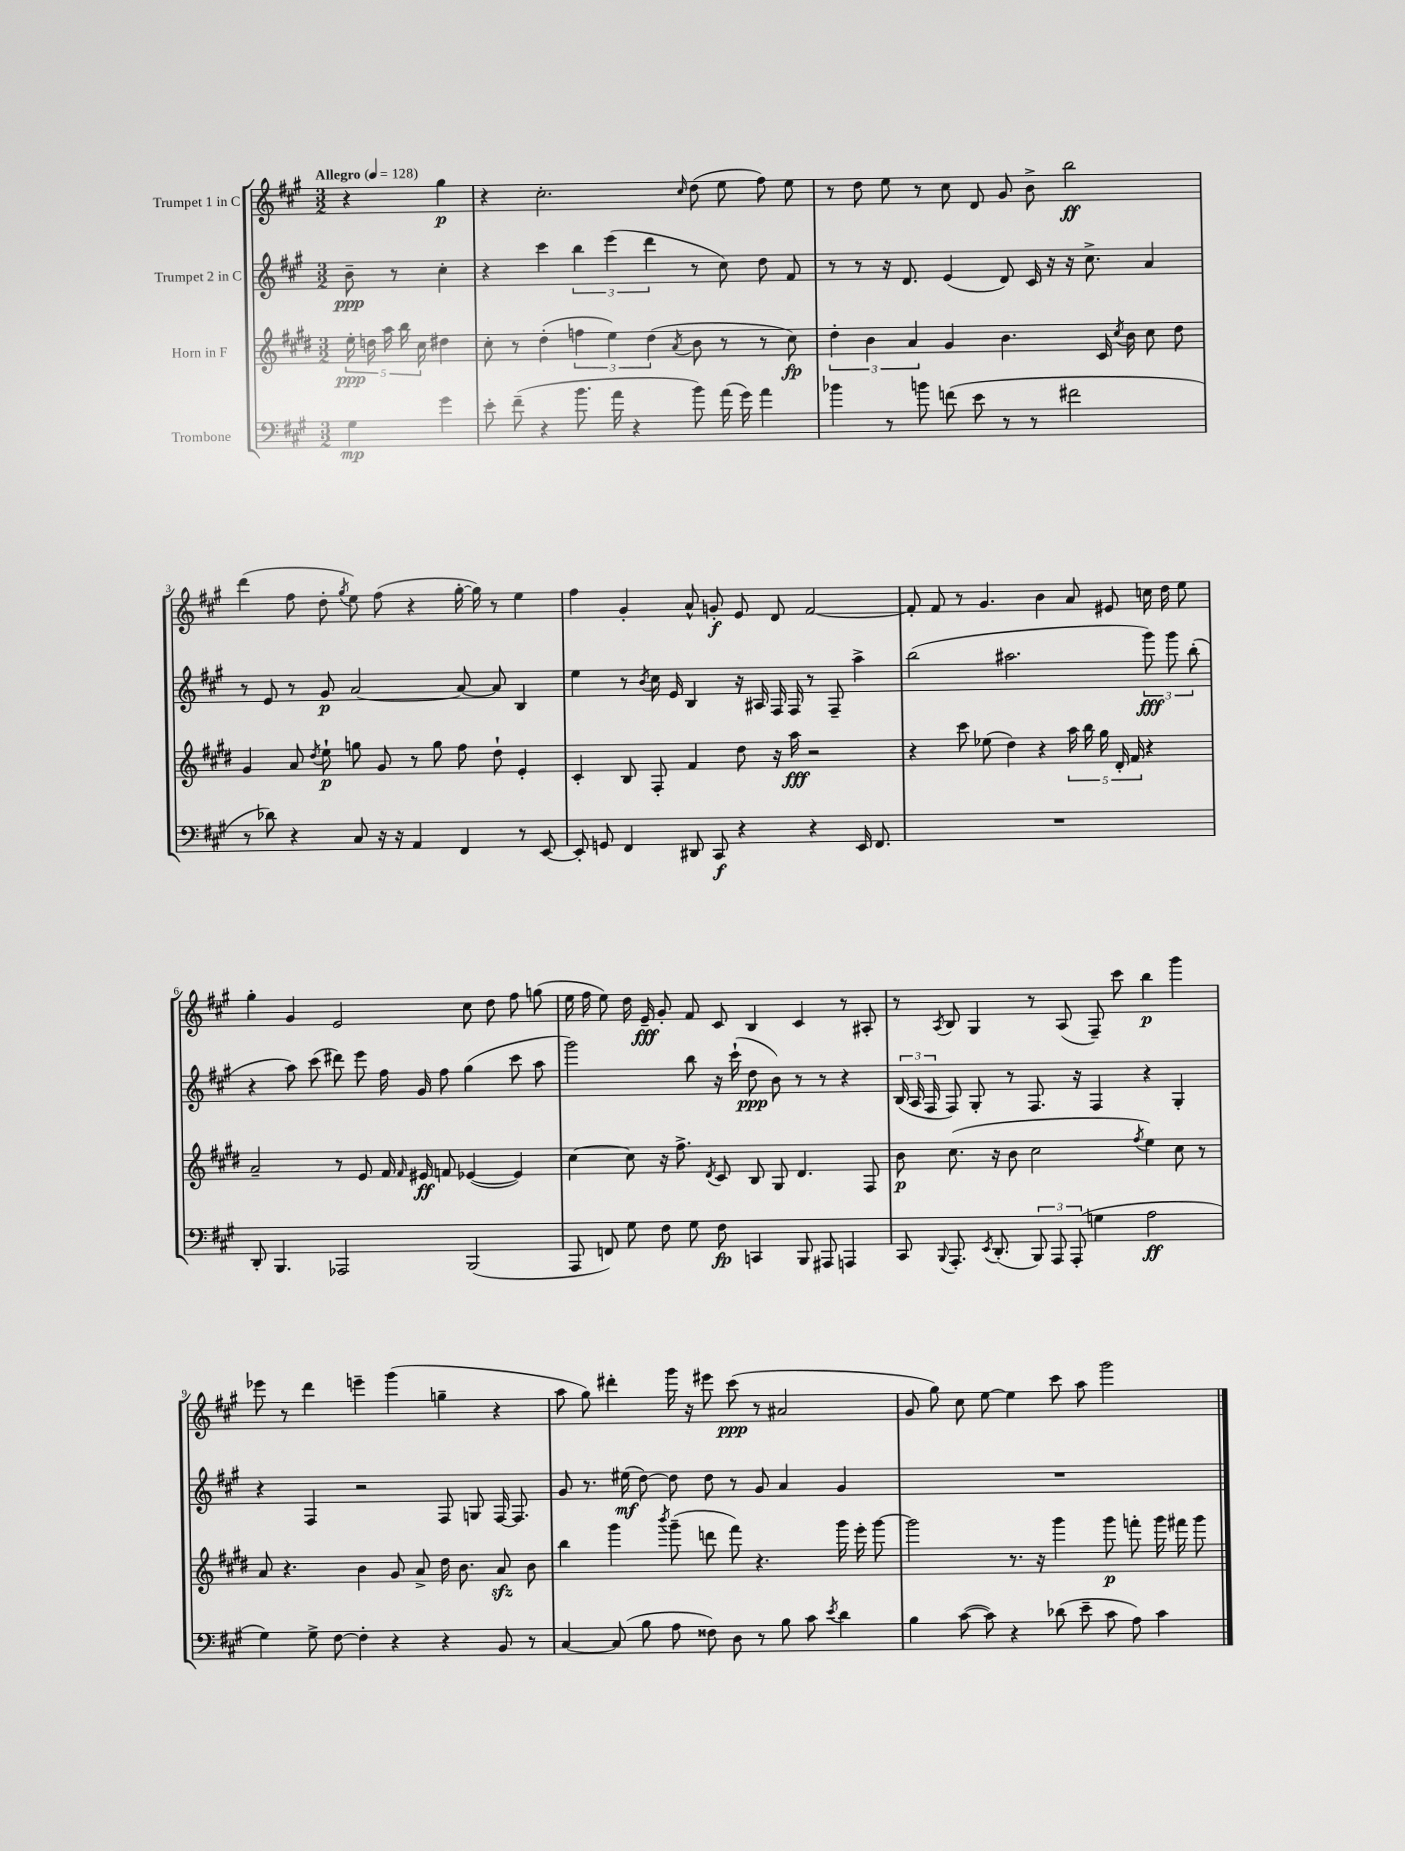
<<
\new StaffGroup <<
\new Staff = "s0" \with { instrumentName = "Trumpet 1 in C" } {
    \clef treble \key a \major \numericTimeSignature \time 3/2 \partial 2 \tempo "Allegro" 4 = 128
    \autoBeamOff r4 gis''4\p |
    r4 cis''2.-. \grace { cis''16 } d''8( e''8 fis''8) e''8 |
    r8 d''8 e''8 r8 cis''8 d'8 gis'8 b'8-> b''2\ff |
    d'''4( fis''8 d''8-. \acciaccatura { gis''8 } e''8) fis''8( r4 gis''16~-. gis''16) r8 e''4 |
    fis''4 gis'4-. a'8-^ g'8-.\f e'8 d'8 fis'2~ |
    fis'8-. fis'8 r8 gis'4. b'4 a'8 eis'8 c''16 d''16 e''8 |
    gis''4-. gis'4 e'2 cis''8 d''8 fis''8 g''8( |
    e''16 fis''16 e''8) d''16 e'16--\fff gis'8-. fis'8 cis'8 b4 cis'4 r8 ais8-. |
    r8 \acciaccatura { a8 } b8 gis4 r8 a8( fis8--) cis'''8 b''4\p gis'''4 |
    ees'''8 r8 d'''4 e'''4-- gis'''4( g''4-- r4 |
    a''8 gis''8) dis'''4-. gis'''16 r16 eis'''8 cis'''8\ppp( r8 ais'2 |
    gis'8 gis''8) cis''8 e''8~ e''4 cis'''8 a''8 gis'''2 \bar "|." |
}
\new Staff = "s1" \with { instrumentName = "Trumpet 2 in C" } {
    \clef treble \key a \major \numericTimeSignature \time 3/2 \partial 2
    \autoBeamOff b'8--\ppp r8 cis''4-. |
    r4 cis'''4 \tuplet 3/2 { b''4 e'''4( d'''4 } r8 cis''8) d''8 fis'8 |
    r8 r8 r16 d'8. e'4( d'8) cis'16 r16 r16 cis''8.-> a'4 |
    r8 e'8 r8 gis'8\p a'2~ a'8~ a'8 b4 |
    e''4 r8 \acciaccatura { b'8 } cis''16 e'16 b4 r16 ais16 fis16 fis16 r8 fis8-- a''4-> |
    b''2( ais''2. \tuplet 3/2 { gis'''8\fff) gis'''8 b''8-.( } |
    r4 a''8) cis'''8( dis'''8) e'''8 fis''16 gis'16 fis''8 gis''4( cis'''8 a''8 |
    gis'''2) b''8 r16 cis'''16-!( d''8\ppp b'8) r8 r8 r4 |
    \tuplet 3/2 { b16( a16 fis16 } fis8) gis8-. r8 fis8. r16 fis4 r4 gis4-. |
    r4 fis4 r2 fis8 g8 fis16~ fis8. |
    gis'8 r8. eis''16\mf( d''8~) d''8 d''8 r8 gis'8 a'4 gis'4 |
    R1. \bar "|." |
}
\new Staff = "s2" \with { instrumentName = "Horn in F" } {
    \clef treble \key e \major \numericTimeSignature \time 3/2 \partial 2
    \autoBeamOff \tuplet 5/4 { e''16-.\ppp d''16 a''16 b''16 cis''16 } dis''4 |
    cis''8-. r8 dis''4-.( \tuplet 3/2 { f''4 e''4) dis''4( } \acciaccatura { a'8 } b'8 r8 r8 cis''8\fp) |
    \tuplet 3/2 { dis''4-. b'4 a'4 } gis'4 b'4. cis'16 \acciaccatura { cis''8 } b'16 cis''8 dis''8 |
    gis'4 a'8 \acciaccatura { dis''8 } e''8-!\p g''8 gis'8 r8 g''8 fis''8 dis''8-! e'4-. |
    cis'4-. b8 fis8-. fis'4 dis''8 r16 a''16\fff r2 |
    r4 cis'''8 ees''8( dis''4) r4 \tuplet 5/4 { a''16 b''16 gis''16 dis'16-. fis'16 } r4 |
    a'2-- r8 e'8 fis'16 \grace { fis'16 } eis'16\ff f'8 ees'4~( ees'4) |
    cis''4~ cis''8 r16 fis''8.-> \acciaccatura { dis'8 } cis'8 b8 gis8 dis'4. fis8 |
    b'8\p cis''8.( r16 b'8 cis''2 \acciaccatura { fis''8 } e''4) cis''8 r8 |
    a'8 r4. b'4 gis'8 a'8-> dis''16 b'8. a'8\sfz b'8 |
    b''4 gis'''4 \acciaccatura { b'''8 } gis'''8--( d'''8 fis'''8) r4. gis'''16 e'''16-. gis'''8~ |
    gis'''2 r8. r16 gis'''4 gis'''8\p f'''8-. gis'''16 fis'''16 gis'''8 \bar "|." |
}
\new Staff = "s3" \with { instrumentName = "Trombone" } {
    \clef bass \key a \major \numericTimeSignature \time 3/2 \partial 2
    \autoBeamOff gis4\mp gis'4 |
    e'8-. fis'8--( r4 b'8. a'16 r4 b'8) a'16( gis'16) a'4 |
    bes'4 r8 b'8 f'8( e'8 r8 r8 fis'2 |
    r8 des'8) r4 cis8 r16 r16 a,4 fis,4 r8 e,8~ |
    e,8-. g,8 fis,4 dis,8 cis,8\f r4 r4 e,16 fis,8. |
    R1. |
    d,8-. b,,4. aes,,2 b,,2( |
    a,,8 f,8) gis8 fis8 gis8 fis8\fp c,4 b,,8 ais,,8 a,,4 |
    cis,8 \appoggiatura { b,,8 } a,,8.-. \acciaccatura { e,8 } d,8.-.( \tuplet 3/2 { b,,8) a,,8 a,,8-.( } g4 a2\ff |
    gis4) gis8-> fis8~ fis4-. r4 r4 b,8 r8 |
    cis4~ cis8( b8 a8 fisis8) d8 r8 b8 cis'8 \acciaccatura { e'8 } d'4 |
    b4 cis'8~( cis'8) r4 des'8( e'8-- cis'8 a8) cis'4 \bar "|." |
}
>>
>>
